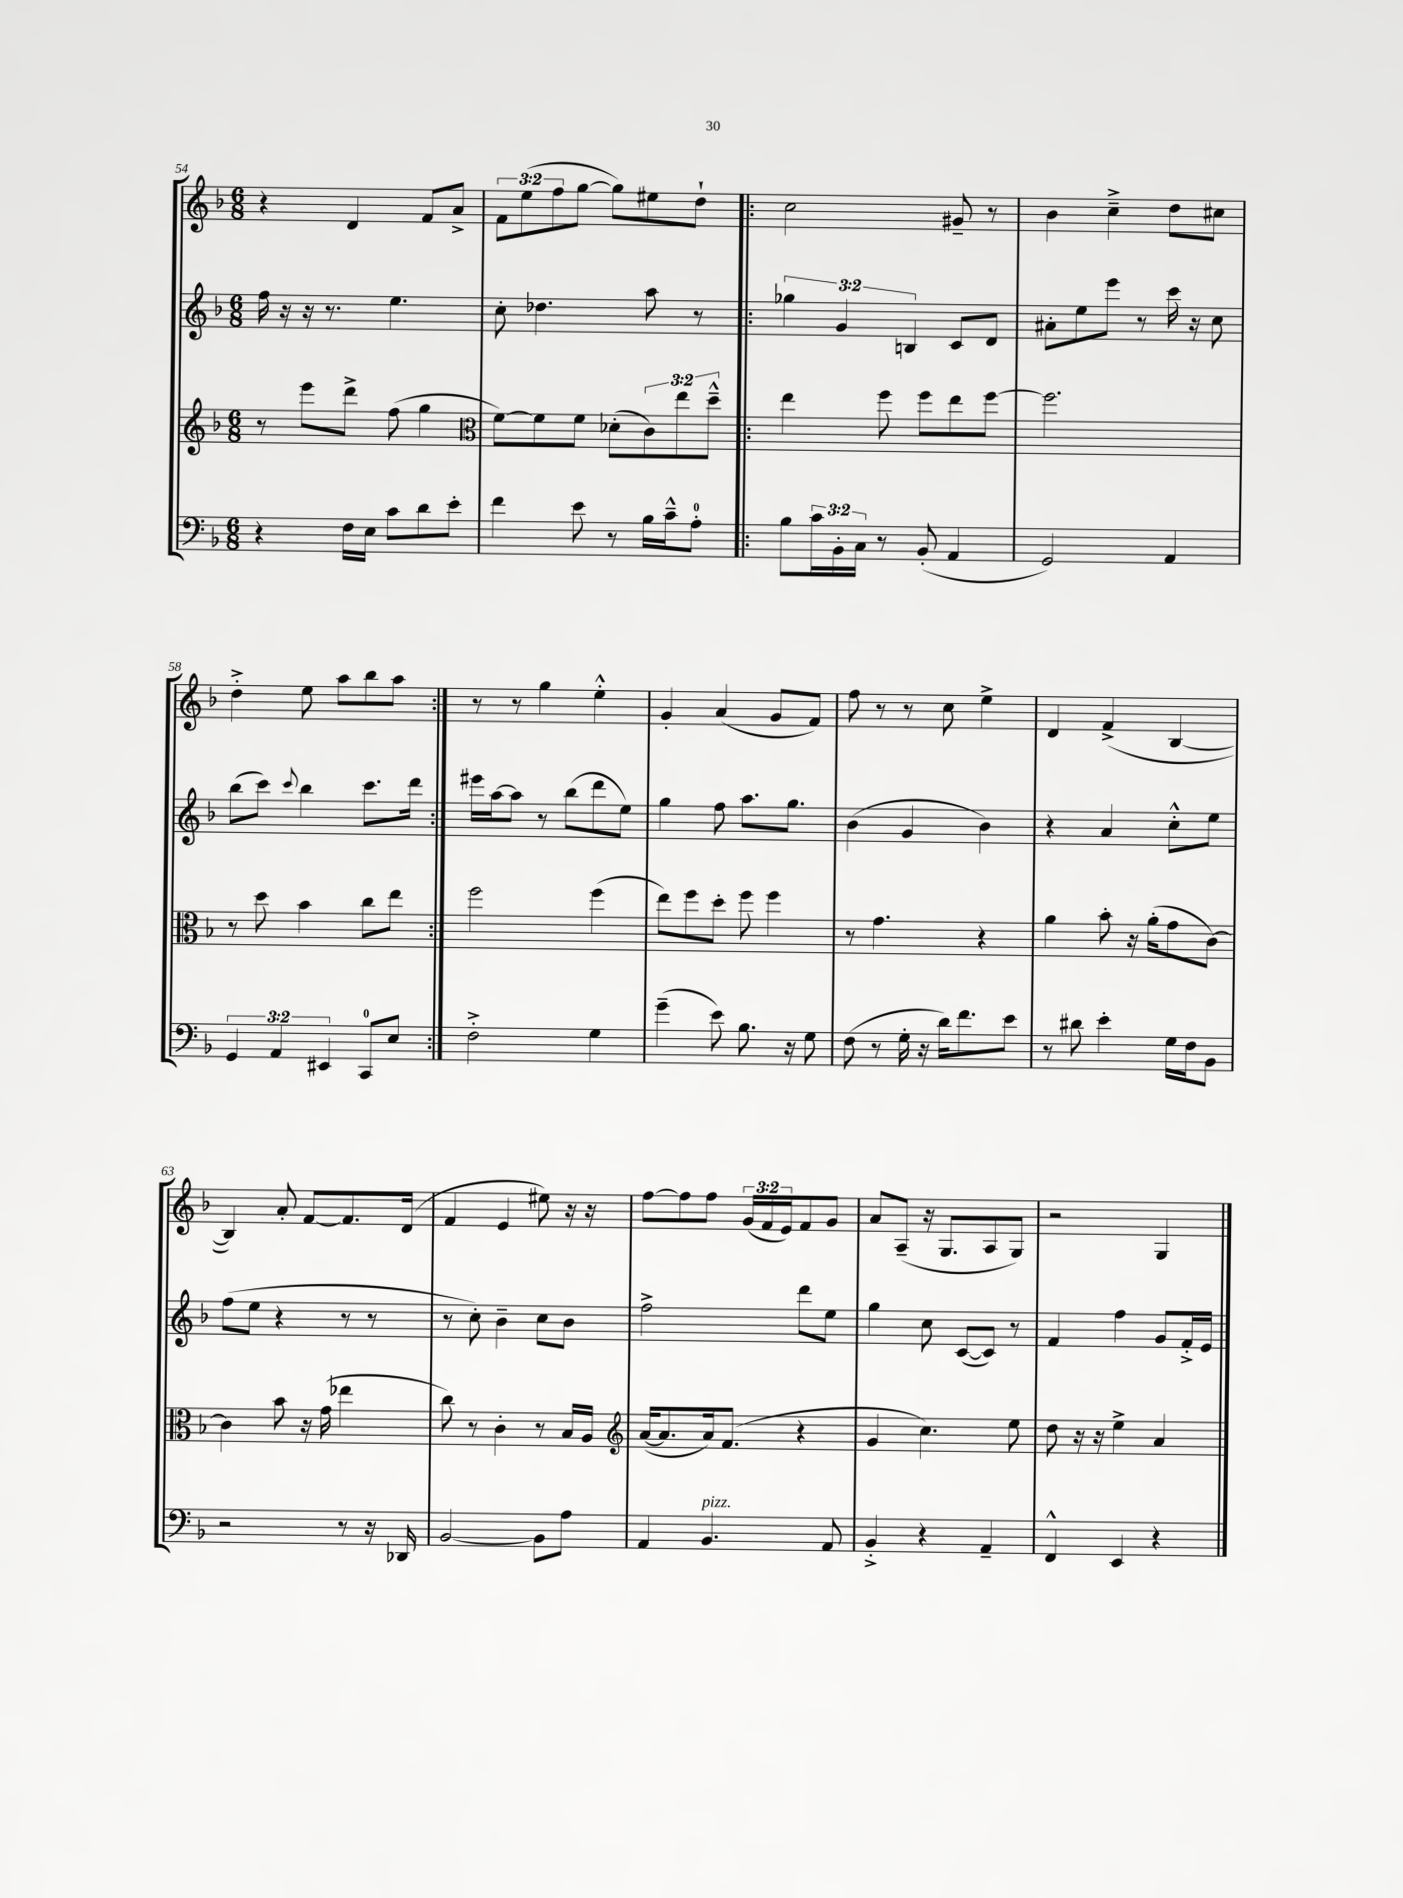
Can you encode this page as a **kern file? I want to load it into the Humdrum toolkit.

**kern	**kern	**kern	**kern
*staff4	*staff3	*staff2	*staff1
*clefF4	*clefG2	*clefG2	*clefG2
*k[b-]	*k[b-]	*k[b-]	*k[b-]
*M6/8	*M6/8	*M6/8	*M6/8
4r	8r	16ff	4r
.	.	16r	.
.	8eee	16r	.
.	.	8.r	.
16F	8ddd^	.	4d
16E	.	.	.
8c	(8ff	4.ee	.
8d	4gg	.	8f
8e'	.	.	8a^
=	=	=	=
*	*clefC3	*	*
4f	[8f)	8cc'	12f
.	.	.	(12ee
.	8f]	4.dd-	.
.	.	.	12ff
8e	8f	.	[8gg
8r	(8d-'	.	8gg])
16B-	12c)	8aa	8ee#
16c~^^	.	.	.
.	12ee	.	.
8A'	.	8r	8dd`
.	12dd~^^	.	.
=!|:	=!|:	=!|:	=!|:
8B-	4ee	6gg-	2cc
24c	.	.	.
24BB-'	.	6g	.
24C	.	.	.
8r	8ff	.	.
.	.	6B	.
(8BB-'	8ff	.	.
4AA	8ee	8c	8g#~
.	[8ff	8d	8r
=	=	=	=
2GG)	2.ff]	8a#'	4b-
.	.	8ee	.
.	.	8eee	4cc~^
.	.	8r	.
4AA	.	16ccc	8dd
.	.	16r	.
.	.	8cc	8cc#
=	=	=	=
6GG	8r	(8bb-	4dd'^
.	8dd	8ccc)	.
6AA	.	.	.
.	.	8qqccc	.
.	4b-	4bb-	8ee
6EE#	.	.	.
.	.	.	8aa
8CC	8cc	8.ccc	8bb-
8E	8ee	.	8aa
.	.	16ddd	.
=:|!	=:|!	=:|!	=:|!
2F'^	2ff	16eee#	8r
.	.	[16aa	.
.	.	8aa]	8r
.	.	8r	4gg
.	.	(8bb-	.
4G	(4ff	8ddd	4ee'^^
.	.	8ee)	.
=	=	=	=
(4g~	8ee)	4gg	4g'
.	8ff	.	.
8e)	8dd'	8ff	(4a
8.B-	8ff	8.aa	.
.	4ff	.	8g
16r	.	8.gg	.
8G	.	.	8f)
=	=	=	=
(8F	8r	(4b-	8ff
8r	4.g	.	8r
16G'	.	4g	8r
16r	.	.	.
16d)	.	.	8cc
8.f	.	.	.
.	4r	4b-)	4ee^
8e	.	.	.
=	=	=	=
8r	4a	4r	4d
8d#	.	.	.
4e'	8b-'	4a	(4f^
.	16r	.	.
.	(16a'	.	.
16G	8g	8cc'^^	[4B-
16F	.	.	.
8BB-	[8c)	8ee	.
=	=	=	=
2r	4c]	(8ff	4B-])
.	.	8ee	.
.	8b-	4r	8a'
.	16r	.	[8f
.	(16g	.	.
8r	4ee-	8r	8.f]
16r	.	8r	.
16DD-	.	.	(16d
=	=	=	=
[2BB-	8cc)	8r	4f
.	8r	8cc')	.
.	4c'	4b-~	4e
8BB-]	8r	8cc	8ee#)
8A	16B-	8b-	16r
.	16A	.	16r
=	=	=	=
*	*clefG2	*	*
4AA	([16a	2ff^	[8ff
.	8.a]	.	.
.	.	.	8ff]
4.BB-	16a)	.	8ff
.	(8.f	.	.
.	.	.	(24g
.	.	.	24f
.	.	.	24e)
.	4r	8ddd	8f
8AA	.	8ee	8g
=	=	=	=
4BB-'^	4g	4gg	8a
.	.	.	(8A~
4r	4.cc)	8cc	16r
.	.	.	8.G
.	.	([8c	.
4AA~	.	8c])	8A
.	8ee	8r	8G)
=	=	=	=
4FF^^	8dd	4f	2r
.	16r	.	.
.	16r	.	.
4EE	4ee^	4ff	.
4r	4a	8g	4G
.	.	16f'^	.
.	.	16e	.
==	==	==	==
*-	*-	*-	*-
